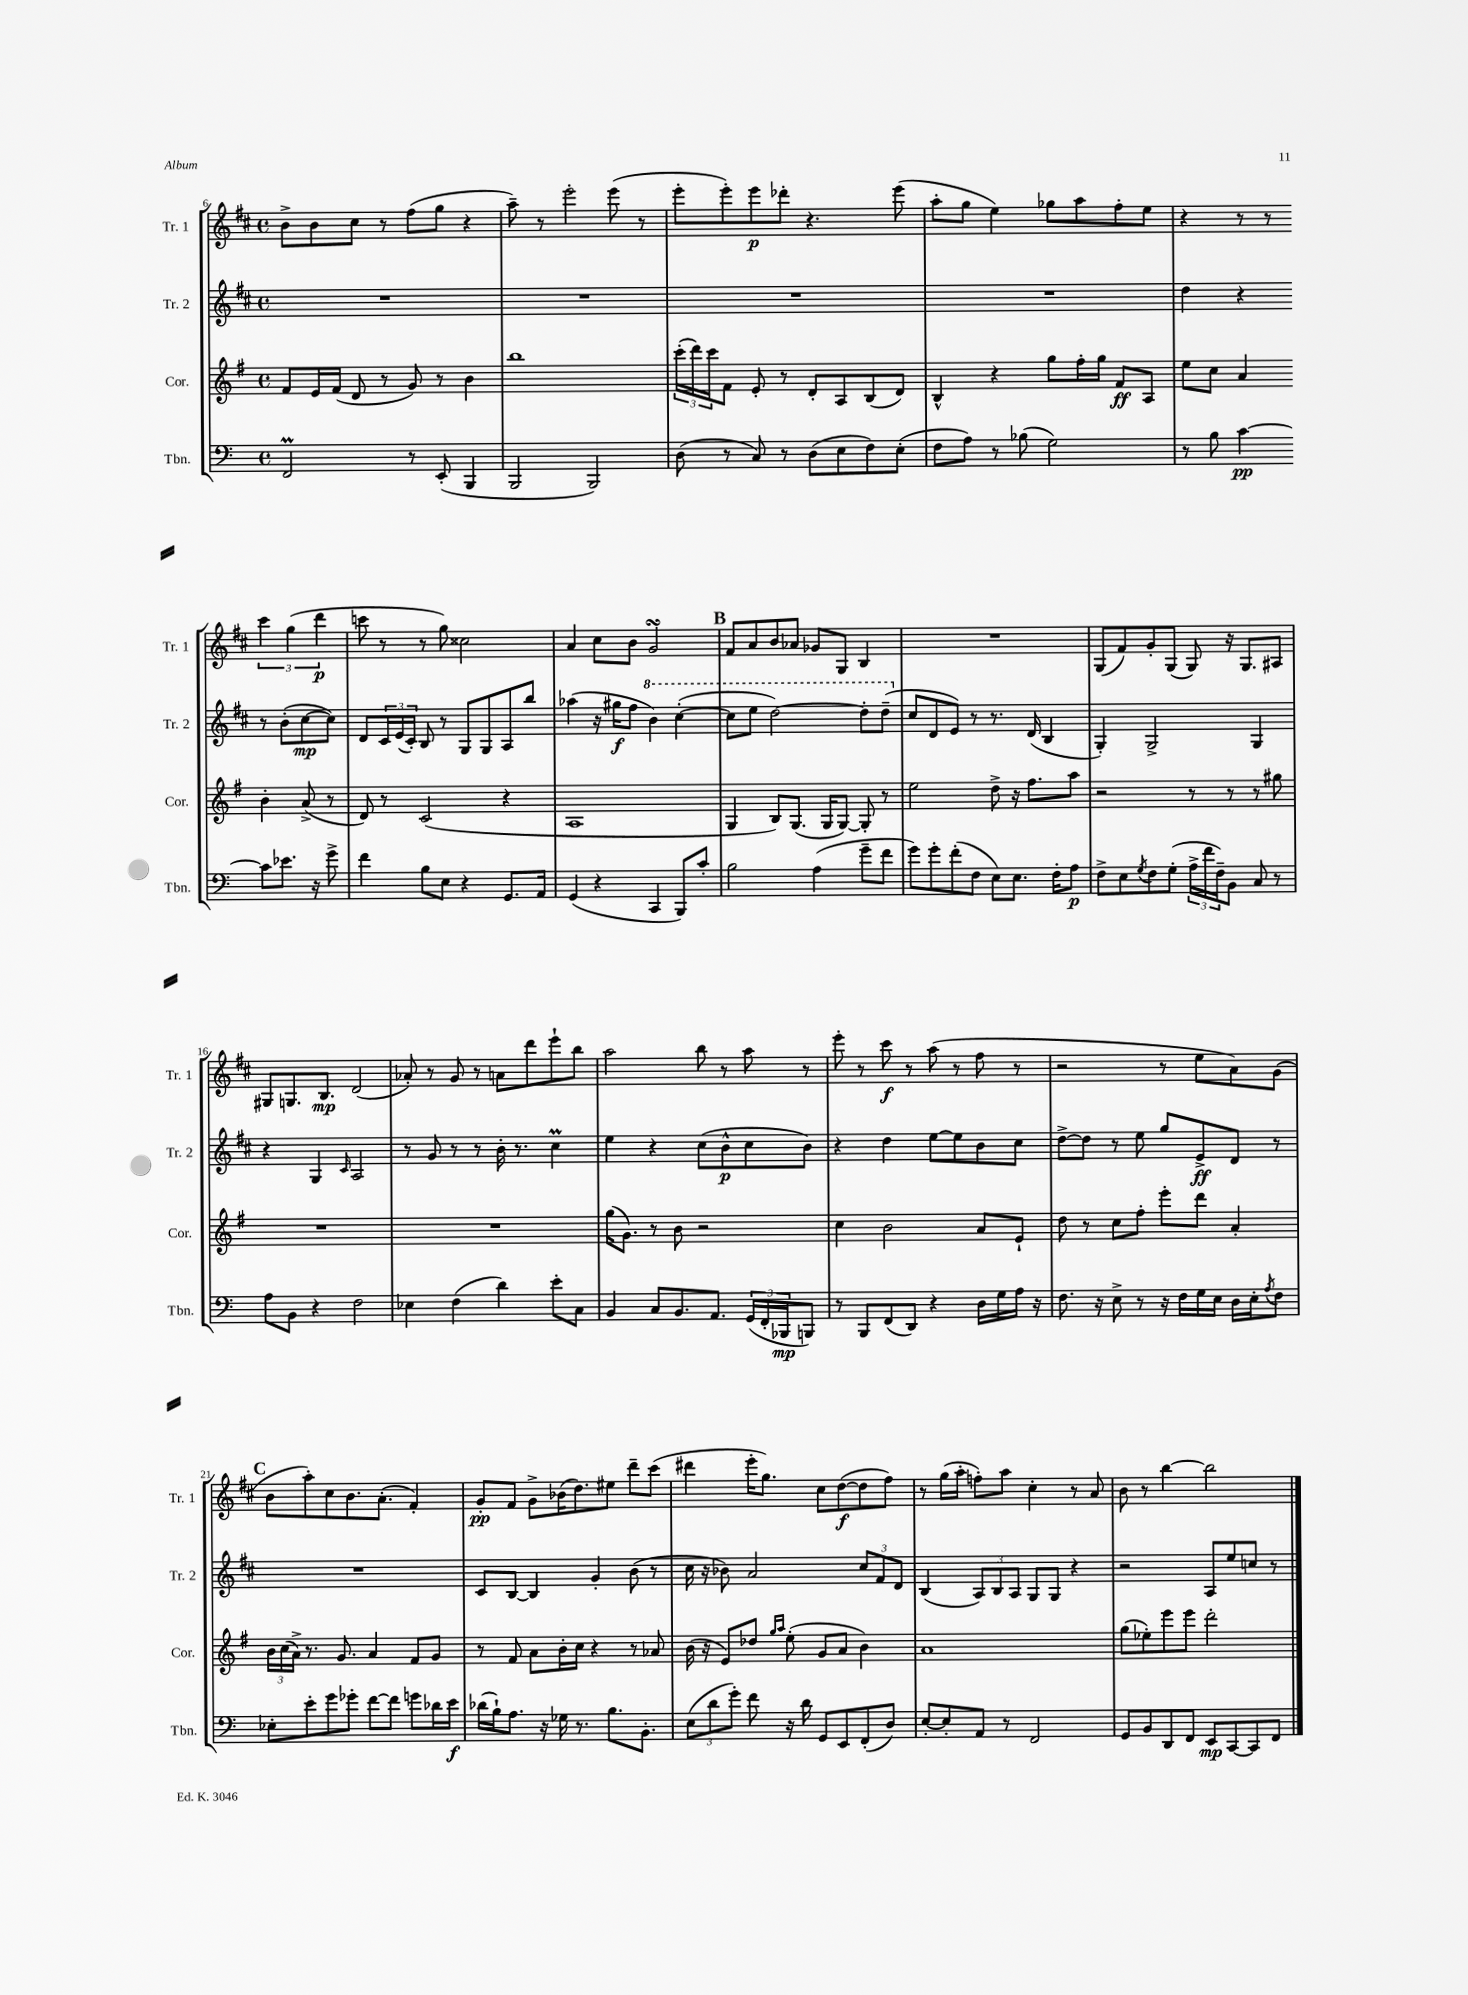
<<
\new StaffGroup <<
\new Staff = "s0" \with { instrumentName = "Tr. 1" shortInstrumentName = "Tr. 1" } {
    \clef treble \key d \major \defaultTimeSignature \time 4/4
    b'8-> b'8 cis''8 r8 fis''8( g''8 r4 |
    a''8--) r8 e'''2-. e'''8( r8 |
    e'''8-. e'''8-.) e'''8\p des'''8-. r4. e'''8( |
    a''8-. g''8 e''4) ges''8 a''8 fis''8-. e''8 |
    r4 r8 r8 \tuplet 3/2 { cis'''4 g''4( d'''4\p } |
    c'''8 r8 r8 g''8) cisis''2 |
    a'4 cis''8 b'8 g'2\turn |
    \mark \markup { \bold "B" } fis'8 a'8 b'8 aes'8 ges'8 g8 b4 |
    R1 |
    g8( fis'8) g'8-. g8( g8) r16 g8. ais8 |
    gis8 g8. b8.\mp d'2( |
    aes'8-.) r8 g'8 r8 a'8 d'''8 e'''8-! b''8 |
    a''2 b''8 r8 a''8 r8 |
    e'''8-. r8 cis'''8\f r8 a''8( r8 fis''8 r8 |
    r2 r8 e''8 a'8) g'8( |
    \mark \markup { \bold "C" } b'8 a''8-.) cis''8 b'8. a'8.-.( fis'4-.) |
    g'8-.\pp fis'8 g'8-> bes'16( d''8.) eis''8 d'''8-- cis'''8( |
    dis'''4 e'''16-. g''8.) cis''8 d''8~\f( d''8 fis''8) |
    r8 g''16( a''16-. f''8-.) a''8 cis''4-. r8 a'8 |
    b'8 r8 b''4~ b''2 \bar "|." |
}
\new Staff = "s1" \with { instrumentName = "Tr. 2" shortInstrumentName = "Tr. 2" } {
    \clef treble \key d \major \defaultTimeSignature \time 4/4
    R1 |
    R1 |
    R1 |
    R1 |
    d''4 r4 r8 b'8-.( cis''8~\mp cis''8) |
    d'8 \tuplet 3/2 { cis'16 e'16( cis'16-.) } b8 r8 g8 g8 a8 b''8 |
    aes''4( r16 gis''16\f fis''8 \ottava #1 b''4) cis'''4~-.( |
    \mark \markup { \bold "B" } cis'''8 e'''8 d'''2~) d'''8-. d'''8--( \ottava #0 |
    cis''8 d'8 e'8) r8 r8. d'16( b4 |
    g4-.) g2-> g4 |
    r4 g4 \grace { cis'16 } a2 |
    r8 g'8 r8 r8 b'16-. r8. cis''4\prall |
    e''4 r4 cis''8( b'8-^\p cis''8 b'8) |
    r4 d''4 e''8~ e''8 b'8 cis''8 |
    d''8~-> d''8 r8 e''8 g''8 e'8->\ff d'8 r8 |
    \mark \markup { \bold "C" } R1 |
    cis'8 b8~ b4 g'4-. b'8( r8 |
    cis''16 r16 bes'8) a'2 \tuplet 3/2 { cis''8 fis'8 d'8 } |
    b4( \tuplet 3/2 { a8) b8 a8 } g8 g8 r4 |
    r2 a8 e''8 c''8 r8 \bar "|." |
}
\new Staff = "s2" \with { instrumentName = "Cor." shortInstrumentName = "Cor." } {
    \clef treble \key g \major \defaultTimeSignature \time 4/4
    fis'8 e'16 fis'16( d'8 r8 g'8) r8 b'4 |
    b''1 |
    \tuplet 3/2 { c'''16-.( d'''16) c'''16 } fis'8 e'8-. r8 d'8-. a8 b8( d'8) |
    b4-^ r4 g''8 fis''16-. g''16 fis'8\ff a8 |
    e''8 c''8 a'4 b'4-. a'8->( r8 |
    d'8) r8 c'2( r4 |
    a1 |
    \mark \markup { \bold "B" } g4 b8) g8.( g16 g8~) g8-. r8 |
    e''2 d''8-> r16 fis''8. a''8 |
    r2 r8 r8 r8 gis''8 |
    R1 |
    R1 |
    g''16( g'8.) r8 b'8 r2 |
    c''4 b'2 a'8 e'8-! |
    d''8 r8 c''8 fis''8-. e'''8-. d'''8 a'4-. |
    \mark \markup { \bold "C" } \tuplet 3/2 { b'16 c''16( a'16->) } r8. g'8. a'4 fis'8 g'8 |
    r8 fis'8 a'8 b'16-. c''16 r4 r8 aes'8 |
    b'16( r16 e'8) des''8 \grace { g''16 a''16 } e''8-.( g'8 a'8 b'4) |
    a'1 |
    g''8( ees''8-.) e'''8 e'''8 d'''2-. \bar "|." |
}
\new Staff = "s3" \with { instrumentName = "Tbn." shortInstrumentName = "Tbn." } {
    \clef bass \key c \major \defaultTimeSignature \time 4/4
    f,2\prall r8 e,8-.( b,,4 |
    b,,2 b,,2) |
    d8( r8 c8) r8 d8( e8 f8) e8-.( |
    f8 a8) r8 bes8( g2) |
    r8 b8 c'4~\pp c'8 ees'8. r16 g'8-> |
    f'4 b8 e8 r4 g,8. a,16 |
    g,4( r4 c,4 b,,8) c'8-. |
    \mark \markup { \bold "B" } b2 a4( g'8-- f'8 |
    g'8) g'8-. f'8-.( f8 e8) e8. f16-. a8\p |
    f8-> e8 \acciaccatura { g8 } f8 g8-.( \tuplet 3/2 { a16-> f'16 f16--) } b,8 c8 r8 |
    a8 b,8 r4 f2 |
    ees4 f4( d'4) e'8-. c8 |
    b,4 c8 b,8. a,8. \tuplet 3/2 { g,16( f,16-. bes,,16\mp } b,,8) |
    r8 b,,8 f,8( d,8) r4 d16 g16 a16 r16 |
    f8. r16 e8-> r8 r16 f16 g16 e16 d16 e16-. \acciaccatura { a8 } f8 |
    \mark \markup { \bold "C" } ees8-. e'8-. g'8 ges'8-. f'8~ f'8 g'8 des'16 e'16\f |
    des'16( b16-!) a8. r16 ges16 r8. b8. b,8.-. |
    \tuplet 3/2 { e8( d'8 g'8-.) } f'8 r16 d'16 g,8 e,8 f,8-.( d8) |
    e8~-. e8-. a,8 r8 f,2 |
    g,8 b,8 d,8 f,8 e,8\mp c,8~ c,8 f,8 \bar "|." |
}
>>
>>
\layout { \context { \Score currentBarNumber = #6 } }
